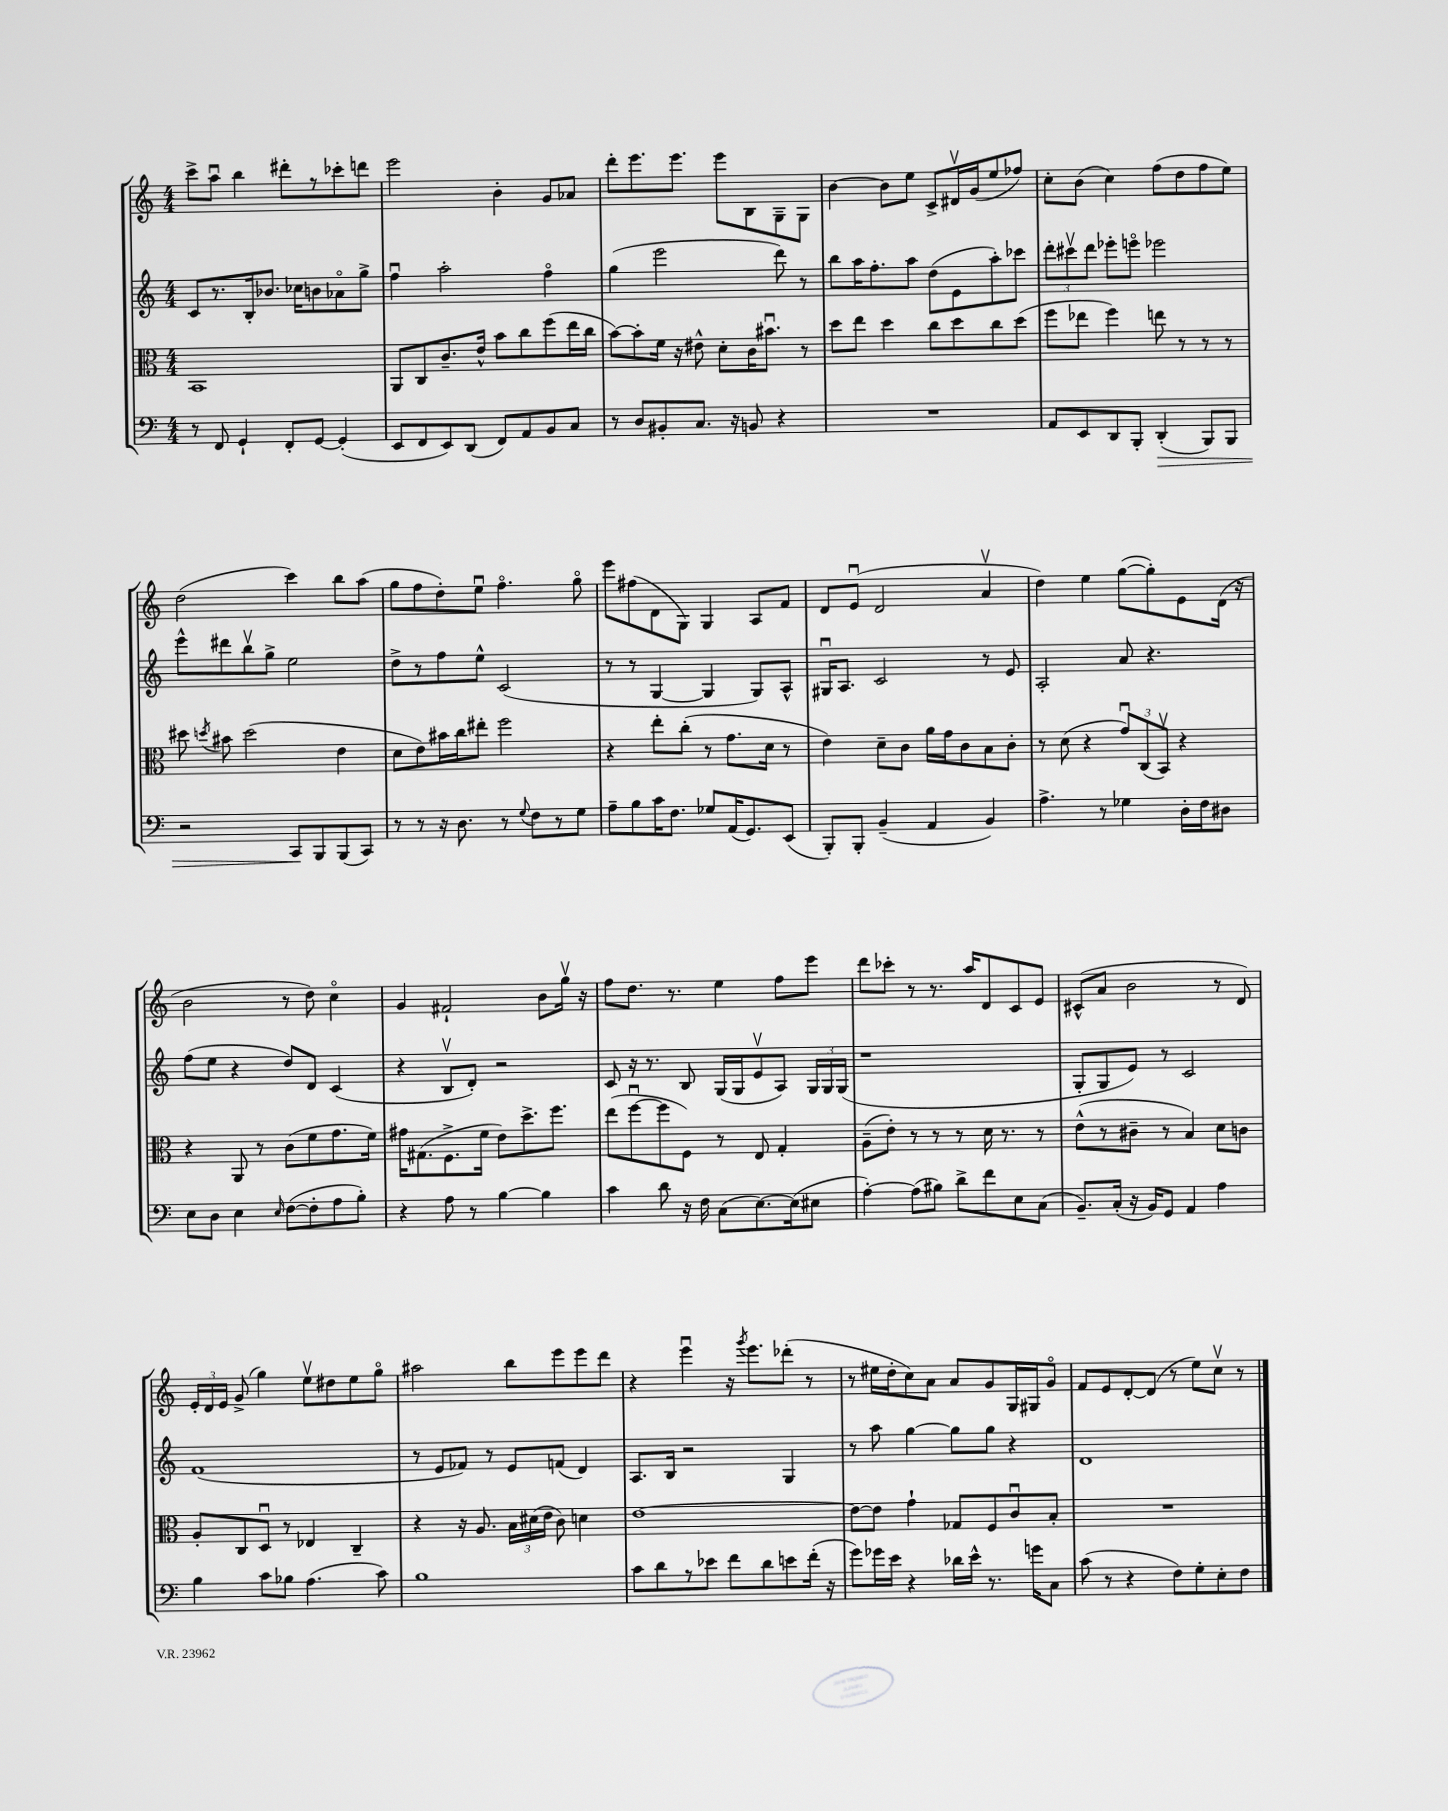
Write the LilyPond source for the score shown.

<<
\new StaffGroup <<
\new Staff = "s0" {
    \clef treble \key c \major \numericTimeSignature \time 4/4
    \autoBeamOff c'''8[-> a''8]\downbow b''4 dis'''8[-. r8 ces'''8-. d'''8] |
    e'''2 b'4-. g'8[ aes'8] |
    d'''8[-. e'''8. e'''8.] e'''8[ b8 g8-- g8] |
    b'4~ b'8[ e''8] c'8[-> dis'16\upbow g'16( e''8 fes''8]) |
    c''8[-. b'8]( c''4) f''8[( d''8 f''8 e''8]) |
    d''2( c'''4) b''8[ a''8]( |
    g''8[ f''8 d''8-.) e''8]\downbow f''4.\flageolet g''8\flageolet |
    e'''8[ fis''8( d'8 g8]) g4 a8[ f'8] |
    d'8[ e'8]\downbow( d'2 a'4\upbow |
    d''4) e''4 g''8[~( g''8-.) e'8 d'16]( r16 |
    b'2 r8 d''8) c''4\flageolet |
    g'4 fis'2-! b'8[ g''16]\upbow r16 |
    f''8[ d''8.] r8. e''4 f''8[ e'''8] |
    d'''8[ ces'''8]-. r8 r8. a''16[ d'8 c'8 e'8] |
    cis'8[-^( a'8] b'2 r8 d'8) |
    \tuplet 3/2 { e'16[-. d'16 e'16] } g'8->( g''4) e''8[\upbow dis''8 e''8 g''8]\flageolet |
    ais''2 b''8[ e'''8 e'''8 d'''8] |
    r4 e'''4\downbow r16 \acciaccatura { g'''8 } e'''8.[ des'''8]-.( r8 |
    r8 eis''16[ d''16-. c''8) a'8] a'8[ g'8 g16 gis16 g'8]\flageolet |
    f'8[ e'8 d'8~-. d'8]( r8 e''8[) c''8]\upbow r8 \bar "|." |
}
\new Staff = "s1" {
    \clef treble \key c \major \numericTimeSignature \time 4/4
    \autoBeamOff c'8[ r8. b16-. bes'8.] ces''16[ b'8 aes'8\flageolet g''8]-> |
    f''4\downbow a''2-. f''4\flageolet |
    g''4( e'''2 d'''8) r8 |
    b''8[ a''16 f''8.-. a''8] d''8[( e'8 a''8-.) ces'''8] |
    \tuplet 3/2 { d'''8[-. cis'''8\upbow d'''8] } ees'''8[-. e'''8]\flageolet ees'''2 |
    e'''8[-^ dis'''8 b''8\upbow g''8]-> e''2 |
    d''8[-> r8 f''8 e''8]-^ c'2( |
    r8 r8 g4~ g4 g8[) a8]-^ |
    gis16[\downbow a8.] c'2 r8 e'8 |
    a2-. a'8 r4. |
    f''8[( e''8] r4 d''8[) d'8] c'4( |
    r4 b8[\upbow d'8]-.) r2 |
    c'8 r16 r8. b8 g16[( g16 e'8\upbow a8]) \tuplet 3/2 { g16[ g16 g16]( } |
    r1 |
    g8[-. g8 e'8]) r8 c'2 |
    f'1( |
    r8 e'8[ fes'8]) r8 e'8[ f'8]( d'4) |
    a8.[ b16] r2 g4 |
    r8 a''8 g''4~ g''8[ g''8] r4 |
    d'1 \bar "|." |
}
\new Staff = "s2" {
    \clef alto \key c \major \numericTimeSignature \time 4/4
    \autoBeamOff b,1 |
    a,8[ c8 c'8.-- e'16]-^ b'8[ c''8 f''8( e''16 c''16] |
    b'8[~) b'8-. f'16] r16 eis'8-^ d'8[-. c'16 bis'8.]\downbow r8 |
    d''8[ e''8] d''4 c''8[ d''8 c''8 d''8]( |
    f''8[ ees''8] f''4) e''8 r8 r8 r8 |
    dis''8 \acciaccatura { d''8 } bis'8 d''2( e'4 |
    d'8[ e'8) bis'16 c''16 eis''8]-. f''2 |
    r4 e''8[-. c''8]-.( r8 g'8.[ d'16] r8 |
    e'4) d'8[-- c'8] a'16[ g'16 c'8 b8 c'8]-. |
    r8 d'8( r4 \tuplet 3/2 { g'8[\downbow) c8( b,8]\upbow) } r4 |
    r4 a,8 r8 c'8[( f'8 g'8. f'16]) |
    gis'16[ gis8.( f8.-> f'16] e'8[) d''8.-> f''8.] |
    e''8[( f''8~\downbow f''8 f8]) r8 e8 g4-. |
    a8[--( e'8]-.) r8 r8 r8 d'16 r8. r8 |
    e'8[-^( r8 cis'8]-- r8 b4) d'8[ c'8] |
    a8[-. c8 d8]\downbow r8 ees4 c4-- |
    r4 r16 a8. \tuplet 3/2 { b16[ dis'16( e'16] } c'8) d'4 |
    e'1~ |
    e'8[~ e'8] g'4-! ges8[ f8 c'8\downbow b8]-. |
    R1 \bar "|." |
}
\new Staff = "s3" {
    \clef bass \key c \major \numericTimeSignature \time 4/4
    \autoBeamOff r8 f,8 g,4-! f,8[-. g,8]~ g,4-.( |
    e,8[ f,8 e,8) d,8]( f,8[) a,8 b,8 c8] |
    r8 d8[ bis,8-. c8.] r16 b,8 r4 |
    R1 |
    a,8[ e,8 d,8 b,,8]-. d,4-.\>( b,,8[) b,,8] |
    r2 c,8[\! b,,8 b,,8( c,8]) |
    r8 r8 r16 d8. r8 \appoggiatura { g8 } f8[ r8 g8] |
    a8[-- b8 c'16 f8.] ges8[ a,16( g,8.) e,8]( |
    b,,8[-.) b,,8]-. b,4--( a,4 b,4) |
    a4.-> r8 ges4 d16[-. f16 dis8] |
    e8[ d8] e4 \grace { e16 } f8[~( f8-. a8 b8]-.) |
    r4 a8 r8 b4~ b4 |
    c'4 d'8 r16 f16 c8[( e8.~) e16( eis8] |
    a4~-.) a8[( bis8]) d'8[-> f'8 e8 c8]( |
    b,8.[--) c16]-.( r16 b,16[) g,8] a,4 a4 |
    b4 c'8[ bes8] a4.( c'8) |
    b1 |
    c'8[ d'8 r8 ees'8] f'8[ d'8 e'8 f'16]-.( r16 |
    g'8[) ges'16 e'16] r4 des'16[ e'16]-^ r8. g'16[ c8] |
    c'8( r8 r4 f8[) g8-. e8-. f8] \bar "|." |
}
>>
>>
\layout { \context { \Score \remove "Bar_number_engraver" } }
